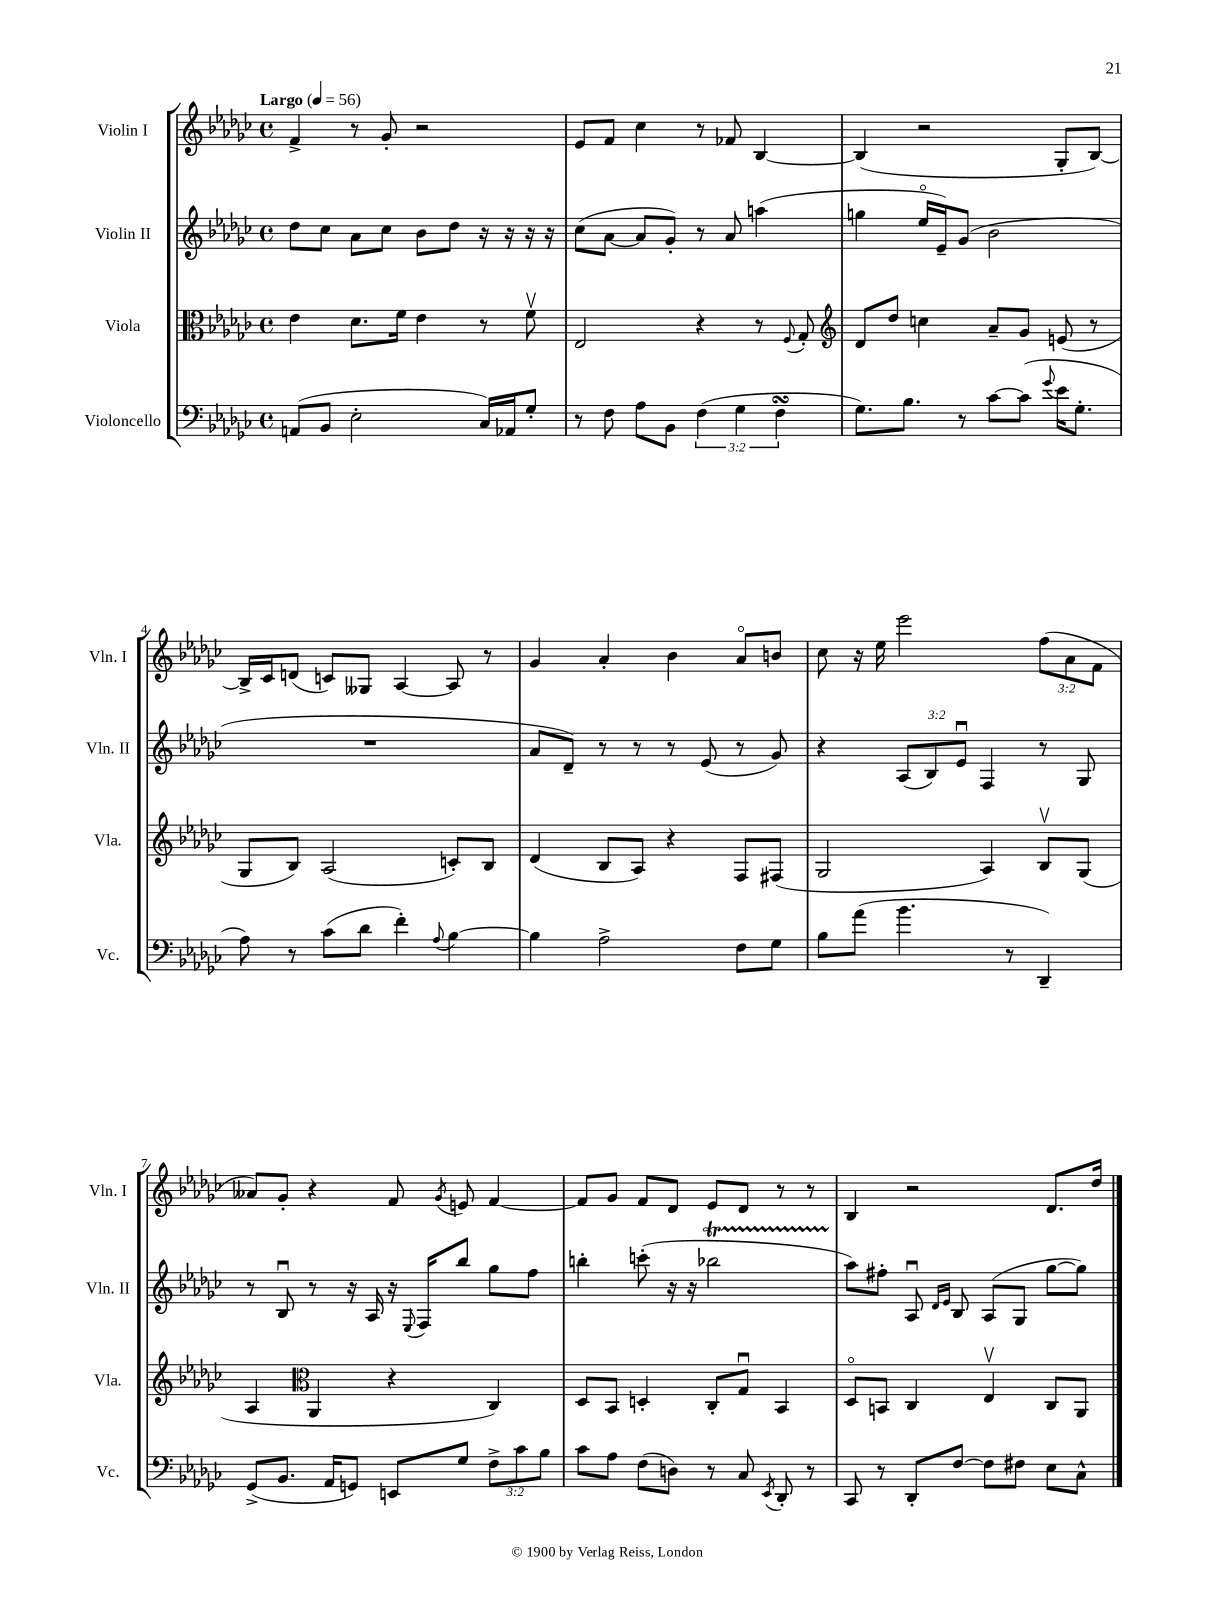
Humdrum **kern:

**kern	**kern	**kern	**kern
*part4	*part3	*part2	*part1
*staff4	*staff3	*staff2	*staff1
*I"Violoncello	*I"Viola	*I"Violin II	*I"Violin I
*I'Vc.	*I'Vla.	*I'Vln. II	*I'Vln. I
*clefF4	*clefC3	*clefG2	*clefG2
*k[b-e-a-d-g-c-]	*k[b-e-a-d-g-c-]	*k[b-e-a-d-g-c-]	*k[b-e-a-d-g-c-]
*M4/4	*M4/4	*M4/4	*M4/4
*met(c)	*met(c)	*met(c)	*met(c)
*MM56	*MM56	*MM56	*MM56
=1	=1	=1	=1
!	!	!	!LO:TX:a:B:t=Largo
(8AAn/L	4e-\	8dd-\L	4f^/
8BB-/J	.	8cc-\J	.
2E-'\	8.d-\L	8a-\L	8r
.	.	8cc-\J	8g-'/
.	16f\Jk	.	.
.	4e-\	8b-\L	2r
.	.	8dd-\J	.
16C-/LL)	8r	16r	.
16AA-X/J	.	16r	.
8G-'/J	8fv\	16r	.
.	.	16r	.
=2	=2	=2	=2
8r	2E-/	(8cc-\L	8e-/L
8F\	.	[8a-\J	8f/J
8A-\L	.	8a-/L]	4cc-\
8BB-\J	.	8g-'/J)	.
(6F\	4r	8r	8r
.	.	8a-/	8f-X/
6G-\	.	.	.
.	8r	(4aan\	[4B-/
6FsSsS\	.	.	.
.	8qqF/	.	.
.	8G-'/	.	.
=3	=3	=3	=3
*	*clefG2	*	*
8.G-\L)	8d-/L	4ggn\	(4B-/]
.	8dd-/J	.	.
8.B-\J	.	.	.
.	4ccn\	16ee-/LL	2r
.	.	16e-~/J)	.
8r	.	(8g-/J	.
[8c-\L	8a-~/L	2b-\	.
(8c-\J]	8g-/J	.	.
8qqg-/	.	.	.
16e-\KL	(8en/	.	8G-'/L
8.G-'\J	.	.	.
.	8r	.	[8B-/J)
!!LO:LB:g=z
=4	=4	=4	=4
8A-\)	8G-/L	1r	16B-^/LL]
.	.	.	16c-/J
8r	8B-/J)	.	(8dn/J
(8c-\L	(2A-/	.	8cn/L)
8d-\J	.	.	8G--X/J
4f'\)	.	.	[4A-/
8qqA-/	.	.	.
[4B-\	8cn'/L)	.	8A-/]
.	8B-/J	.	8r
=5	=5	=5	=5
4B-\]	(4d-/	8a-/L	4g-/
.	.	8d-~/J)	.
2A-^\	8B-/L	8r	4a-'/
.	8A-/J)	8r	.
.	4r	8r	4b-\
.	.	(8e-/	.
8F\L	8F/L	8r	8a-/L
8G-\J	(8F#X/J	8g-/)	8bn/J
=6	=6	=6	=6
8B-\L	2G-/	4r	8cc-\
(8a-\J	.	.	16r
.	.	.	16ee-\
4.b-\	.	(12A-/L	2eee-\
.	.	12B-/)	.
.	.	12e-u/J	.
.	4A-/)	4F/	.
8r	.	.	.
4DD-~/)	8B-v/L	8r	(12ff\L
.	.	.	12a-\
.	(8G-/J	8G-/	.
.	.	.	12f\J
!!LO:LB:g=z
=7	=7	=7	=7
(8GG-^/L	4A-/	8r	8a--X/L)
8.BB-/J	.	8B-u/	8g-'/J
*	*clefC3	*	*
.	4AA-/	8r	4r
16AA-/KL	.	.	.
8GGn/J)	.	16r	.
.	.	16A-/	.
8EEn/L	4r	16r	8f/
.	.	8qqE-/	.
.	.	16F/KL	.
.	.	.	8qg-/
8G-/J	.	8bb-/J	8en/
12F^\L	4C-/)	8gg-\L	[4f/
12c-\	.	.	.
.	.	8ff\J	.
12B-\J	.	.	.
=8	=8	=8	=8
8c-\L	8D-/L	4bbn'\	8f/L]
8A-\J	8BB-/J	.	8g-/J
(8F\L	4Dn'/	(8cccn'\	8f/L
8Dn\J)	.	16r	8d-/J
.	.	16r	.
8r	8C-'/L	2bb-Xt\	8e-/L
8C-/	8G-u/J	.	8d-/J
8qEE-/	.	.	.
8DD-'/	4BB-/	.	8r
8r	.	.	8r
=9	=9	=9	=9
8CC-/	8D-/L	8aa-\L)	4B-/
8r	8BBn/J	8ff#X'\J	.
8DD-'/L	4C-/	8A-u/	2r
.	.	16qqd-/LL	.
.	.	16qqe-/JJ	.
[8F/J	.	8B-/	.
8F\L]	4E-v/	(8A-/L	.
8F#X\J	.	8G-/J	.
8E-\L	8C-/L	[8gg-\L	8.d-/L
8C-^^\J	8AA-/J	8gg-\J])	.
.	.	.	16dd-/Jk
==	==	==	==
*-	*-	*-	*-
